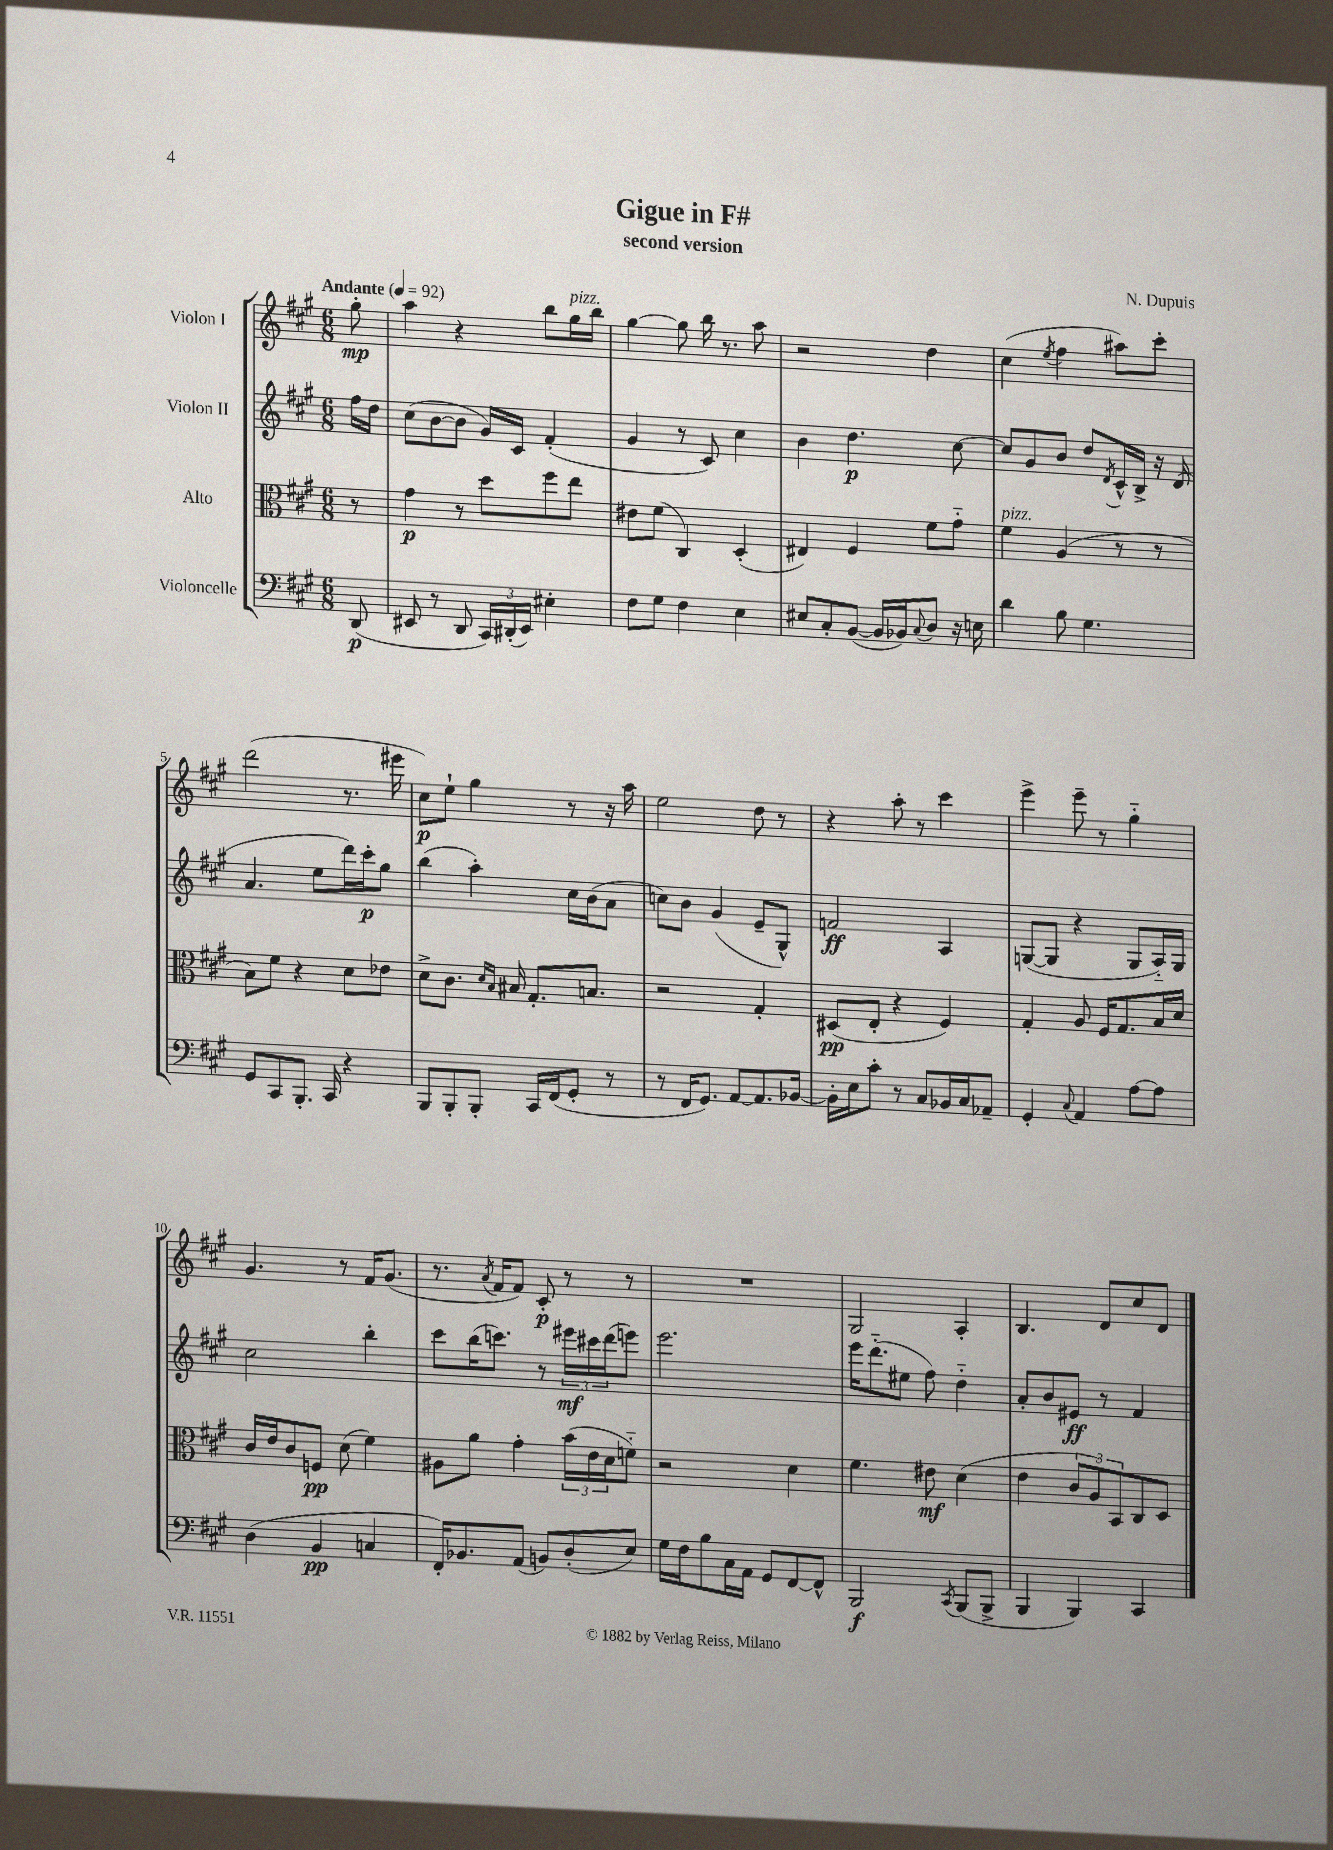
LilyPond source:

\header { title = "Gigue in F#" composer = "N. Dupuis" subtitle = "second version" }
<<
\new StaffGroup <<
\new Staff = "s0" \with { instrumentName = "Violon I" } {
    \clef treble \key a \major \numericTimeSignature \time 6/8 \partial 8 \tempo "Andante" 4 = 92
    gis''8-.\mp |
    a''4 r4 b''8 gis''16^\markup { \italic "pizz." } b''16 |
    gis''4~ gis''8 b''16 r8. a''8 |
    r2 d''4 |
    cis''4( \acciaccatura { e''8 } fis''4 ais''8) cis'''8-. |
    d'''2( r8. eis'''16 |
    cis''8\p) e''8-! gis''4 r8 r16 a''16 |
    e''2 d''8 r8 |
    r4 a''8-. r8 cis'''4 |
    e'''4-> e'''8-- r8 gis''4-_ |
    gis'4. r8 fis'16 gis'8.( |
    r8. \acciaccatura { a'8 } fis'16 fis'8) cis'8-.\p r8 r8 |
    R2. |
    gis2 a4-. |
    b4. d'8 cis''8 d'8 \bar "|." |
}
\new Staff = "s1" \with { instrumentName = "Violon II" } {
    \clef treble \key a \major \numericTimeSignature \time 6/8 \partial 8
    fis''16 d''16 |
    cis''8( b'8~ b'8 gis'16) cis'16 fis'4-.( |
    gis'4 r8 cis'8) cis''4 |
    b'4 d''4.\p cis''8~ |
    cis''8 gis'8 b'8 d''8 \acciaccatura { d'8 } cis'16-^ b16-> r16 d'16( |
    a'4. e''8 d'''16) cis'''16-.\p gis''8 |
    b''4( a''4-.) cis''16 b'16( a'8 |
    c''8) b'8 gis'4( e'8-- gis8-^) |
    f'2\ff a4 |
    g8~( g8 r4 g8 a16-_) g16 |
    cis''2 b''4-. |
    cis'''8 b''16( c'''8.) r8 \tuplet 3/2 { eis'''16\mf cis'''16 d'''16( } e'''8) |
    e'''2. |
    e'''16 d'''8.-_( eis''8 fis''8) d''4-_ |
    a'8-. b'8 eis'8\ff r8 fis'4 \bar "|." |
}
\new Staff = "s2" \with { instrumentName = "Alto" } {
    \clef alto \key a \major \numericTimeSignature \time 6/8 \partial 8
    r8 |
    gis'4\p r8 d''8 fis''8 e''8 |
    eis'8 fis'8( cis4) d4-.( |
    eis4) fis4 fis'8 gis'8-_ |
    fis'4^\markup { \italic "pizz." } a4( r8 r8 |
    b8) fis'8 r4 d'8 ees'8 |
    d'8-> cis'8. \grace { d'16 b16 } bis16 gis8.-. b8. |
    r2 gis4-. |
    dis8\pp( e8-. r4 fis4) |
    gis4-. a8 fis16 gis8. b16 d'16 |
    cis'16 e'16 cis'8 f8\pp d'8( fis'4) |
    ais8 a'8 gis'4-. \tuplet 3/2 { b'16( e'16 d'16 } f'8-_) |
    r2 d'4 |
    fis'4. eis'8\mf d'4( |
    e'4 \tuplet 3/2 { cis'8 a8) b,8 } cis8 d8 \bar "|." |
}
\new Staff = "s3" \with { instrumentName = "Violoncelle" } {
    \clef bass \key a \major \numericTimeSignature \time 6/8 \partial 8
    d,8\p( |
    eis,8 r8 d,8 \tuplet 3/2 { cis,16) dis,16-.( eis,16) } eis4-. |
    fis8 gis8 fis4 e4 |
    eis8 cis8-. b,8~( b,16 bes,16) \appoggiatura { cis8 } d8 r16 e16 |
    d'4 b8 gis4. |
    gis,8 cis,8 b,,8.-. cis,16 r4 |
    b,,8 b,,8-. b,,8-. cis,16 fis,16( gis,8-. r8 |
    r8 fis,16 gis,8.) a,8~ a,8. bes,16~ |
    bes,16-. e16 cis'8-. r8 cis8 bes,16 cis16 aes,8-- |
    gis,4-. \appoggiatura { cis8 } a,4 a8~ a8 |
    d4( b,4\pp c4 |
    fis,16-.) bes,8. a,8( b,8) d8-.( e8) |
    gis16 fis16 b8 cis16 a,16 gis,8 fis,8~ fis,8-^ |
    b,,2\f \acciaccatura { cis,8 } b,,8( b,,8-> |
    b,,4 b,,4) cis,4 \bar "|." |
}
>>
>>
